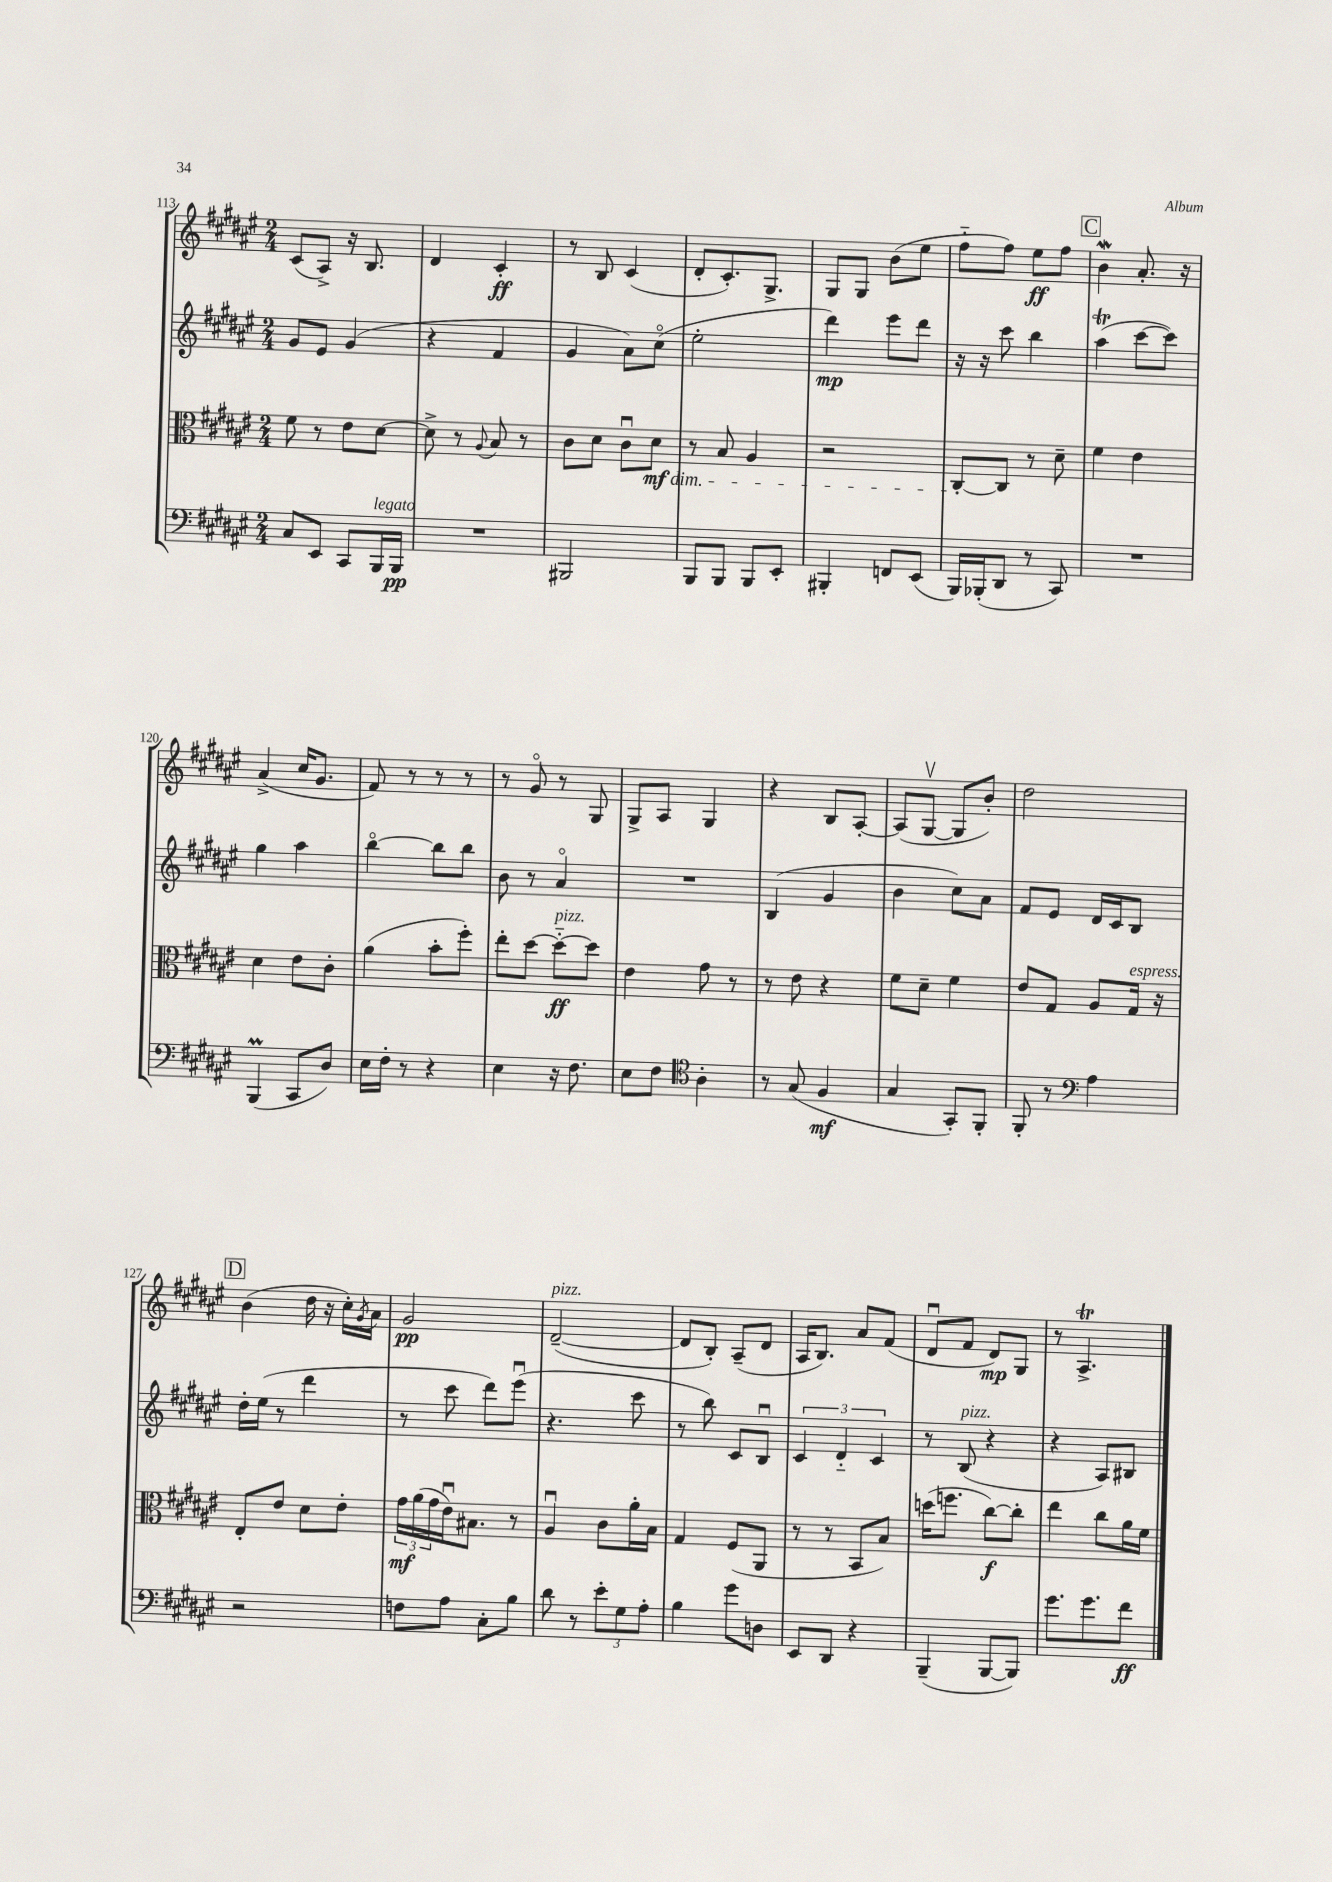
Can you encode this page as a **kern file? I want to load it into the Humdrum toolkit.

**kern	**kern	**kern	**kern
*staff4	*staff3	*staff2	*staff1
*clefF4	*clefC3	*clefG2	*clefG2
*k[f#c#g#d#a#e#]	*k[f#c#g#d#a#e#]	*k[f#c#g#d#a#e#]	*k[f#c#g#d#a#e#]
*M2/4	*M2/4	*M2/4	*M2/4
8C#/L	8f#\	8g#/L	(8c#/L
8EE#/J	8r	8e#/J	8A#^/J)
8CC#/L	8e#\L	(4g#/	16r
.	.	.	8.B/
16BBB/L	[8d#\J	.	.
16BBB/JJ	.	.	.
=	=	=	=
2r	8d#^\]	4r	4d#/
.	8r	.	.
.	8qqA#/	.	.
.	8B/	4f#/	4c#'/
.	8r	.	.
=	=	=	=
2BBB#/	8c#\L	4g#/	8r
.	8d#\J	.	8B/
.	8c#u\L	8a#\L)	(4c#/
.	8d#\J	(8cc#o\J	.
=	=	=	=
8BBB/L	8r	2ee#'\	8d#'/L
8BBB/J	8B/	.	8.c#'/)
8BBB/L	4A#/	.	.
.	.	.	8.G#^/J
8EE#'/J	.	.	.
=	=	=	=
4BBB#'/	2r	4ddd#\)	8G#/L
.	.	.	8G#/J
8FF/L	.	8eee#\L	(8b\L
(8EE#/J	.	8ddd#\J	8ee#\J
=	=	=	=
16BBB/LL)	[8C#'/L	16r	8ff#'~\L
(16BBB-'/J	.	16r	.
8DD#/J	8C#/]J	8ccc#\	8ff#\J)
8r	8r	4bb\	8ee#\L
8CC#/)	8d#~\	.	8ff#\J
=	=	=	=
2r	4f#\	(4aa#\	4b\
.	4e#\	[8ccc#\L	8.a#'/
.	.	8ccc#\]J)	.
.	.	.	16r
=	=	=	=
(4BBB/	4d#\	4gg#\	(4a#^/
8CC#/L	8e#\L	4aa#\	16cc#/LK
.	.	.	8.g#/J
8D#/J)	8c#'\J	.	.
=	=	=	=
16E#\LL	(4a#\	[4bbo\	8f#/)
16F#'\JJ	.	.	.
8r	.	.	8r
4r	8b'\L	8bb\]L	8r
.	8ff#'\J)	8bb\J	8r
=	=	=	=
4E#\	8ee#'\L	8b\	8r
.	[8dd#\J	8r	8g#o/
16r	8dd#'~\_L	4a#o/	8r
8.F#\	.	.	.
.	8dd#\]J	.	8G#/
=	=	=	=
8E#\L	4e#\	2r	8G#^/L
8F#\J	.	.	8A#/J
*clefC4	*	*	*
4A#'\	8g#\	.	4G#/
.	8r	.	.
=	=	=	=
8r	8r	(4B/	4r
(8G#/	8e#\	.	.
4F#/	4r	4g#/	8B/L
.	.	.	[8A#'/J
=	=	=	=
4G#/	8f#\L	4b\	(8A#/]L
.	8d#~\J	.	[8G#v/J
8GG#'/L)	4f#\	8cc#\L)	8G#/]L
8FF#'/J	.	8a#\J	8b'/J)
=	=	=	=
8FF#'/	8e#/L	8f#/L	2dd#\
8r	8G#/J	8e#/J	.
*clefF4	*	*	*
4A#\	8A#/L	16d#/LL	.
.	.	16c#/J	.
.	16G#/Jk	8B/J	.
.	16r	.	.
=	=	=	=
2r	8E#'/L	16dd#'\LL	(4b\
.	.	(16ee#\JJ	.
.	8e#/J	8r	.
.	8d#\L	4ddd#\	16dd#\
.	.	.	16r
.	8e#'\J	.	16cc#'\LL)
.	.	.	8qg#/
.	.	.	16a#\JJ
=	=	=	=
8F\L	24g#\LL	8r	2g#/
.	(24a#\	.	.
.	24g#\	.	.
8A#\J	16e#u\J)	8ccc#\	.
.	8.B#\J	.	.
8C#'\L	.	8ddd#\L)	.
8B\J	8r	(8eee#u\J	.
=	=	=	=
8d#\	4A#u/	4.r	([2d#~/
8r	.	.	.
12e#'\L	8c#\L	.	.
12G#\	.	.	.
.	16a#'\L	8ccc#\	.
12A#'\J	.	.	.
.	16B\JJ	.	.
=	=	=	=
4B\	4G#/	8r	8d#/]L
.	.	8bb\)	8B'/J)
8g#\L	(8F#/L	8c#/L	(8A#~/L
8D\J	8AA#/J	8Bu/J	8d#/J
=	=	=	=
8EE#/L	8r	6c#/	16A#/LK
.	.	.	8.B/J)
8DD#/J	8r	.	.
.	.	6d#'~/	.
4r	8BB/L	.	8a#/L
.	.	6c#/	.
.	8B/J)	.	(8f#/J
=	=	=	=
(4BBB~/	(16dd\LK	8r	8d#u/L
.	8.ff\J	.	.
.	.	(8B/	8f#/J
[8BBB/L	[8cc#\L)	4r	8d#/L)
8BBB/]J)	8cc#'\]J	.	8G#/J
=	=	=	=
8.g#\L	4ee#\	4r	8r
.	.	.	4.A#^/
8.g#\	.	.	.
.	8cc#\L	8A#/L)	.
8f#\J	16a#\L	8B#/J	.
.	16f#\JJ	.	.
==	==	==	==
*-	*-	*-	*-
